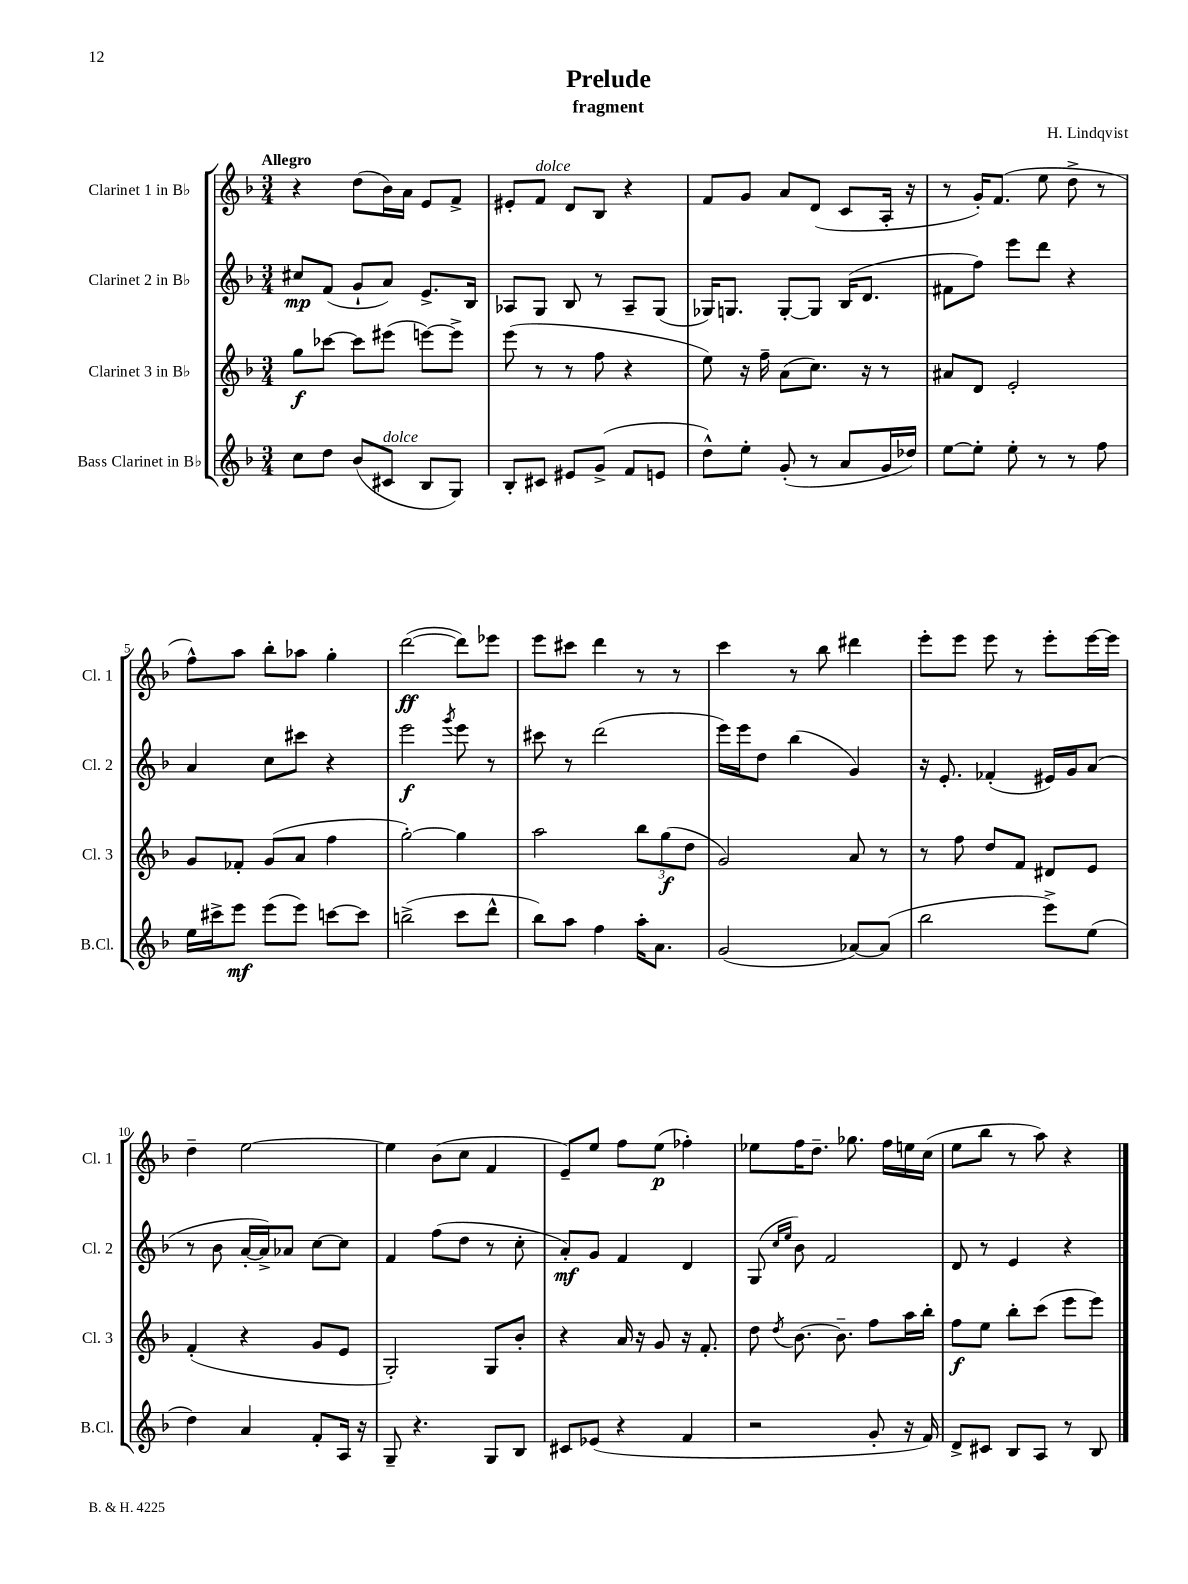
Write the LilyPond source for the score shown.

\header { title = "Prelude" composer = "H. Lindqvist" subtitle = "fragment" }
<<
\new StaffGroup <<
\new Staff = "s0" \with { instrumentName = "Clarinet 1 in Bb" shortInstrumentName = "Cl. 1" } {
    \clef treble \key f \major \numericTimeSignature \time 3/4 \tempo "Allegro"
    \autoBeamOff r4 d''8[( bes'16) a'16] e'8[ f'8]-> |
    eis'8[-. f'8]^\markup { \italic "dolce" } d'8[ bes8] r4 |
    f'8[ g'8] a'8[ d'8]( c'8[ a16]-. r16 |
    r8 g'16[-.) f'8.]( e''8 d''8-> r8 |
    f''8[-^) a''8] bes''8[-. aes''8] g''4-. |
    d'''2~\ff( d'''8[) ees'''8] |
    e'''8[ cis'''8] d'''4 r8 r8 |
    c'''4 r8 bes''8 dis'''4 |
    e'''8[-. e'''8] e'''8 r8 e'''8[-. e'''16~ e'''16] |
    d''4-- e''2~ |
    e''4 bes'8[( c''8] f'4 |
    e'8[--) e''8] f''8[ e''8]\p( fes''4-.) |
    ees''8[ f''16 d''8.]-- ges''8. f''16[ e''16 c''16]( |
    e''8[ bes''8] r8 a''8) r4 \bar "|." |
}
\new Staff = "s1" \with { instrumentName = "Clarinet 2 in Bb" shortInstrumentName = "Cl. 2" } {
    \clef treble \key f \major \numericTimeSignature \time 3/4
    \autoBeamOff cis''8[\mp f'8]( g'8[-! a'8]) e'8.[-> bes16] |
    aes8[ g8] bes8 r8 aes8[-- g8]( |
    ges16[) g8.] g8[~-. g8] bes16[( d'8.] |
    fis'8[ f''8]) e'''8[ d'''8] r4 |
    a'4 c''8[ cis'''8] r4 |
    e'''2\f \acciaccatura { g'''8 } e'''8 r8 |
    cis'''8 r8 d'''2( |
    e'''16[) e'''16 d''8] bes''4( g'4) |
    r16 e'8.-. fes'4-.( eis'16[) g'16 a'8]( |
    r8 bes'8 a'16[~-. a'16->) aes'8] c''8[~ c''8] |
    f'4 f''8[( d''8] r8 c''8-. |
    a'8[-.\mf) g'8] f'4 d'4 |
    g8( \grace { c''16[ e''16] } bes'8) f'2 |
    d'8 r8 e'4 r4 \bar "|." |
}
\new Staff = "s2" \with { instrumentName = "Clarinet 3 in Bb" shortInstrumentName = "Cl. 3" } {
    \clef treble \key f \major \numericTimeSignature \time 3/4
    \autoBeamOff g''8[\f ces'''8]~ ces'''8[ eis'''8]( e'''8[~) e'''8]-> |
    e'''8( r8 r8 f''8 r4 |
    e''8) r16 f''16-- a'8[( c''8.]) r16 r8 |
    ais'8[ d'8] e'2-. |
    g'8[ fes'8]-. g'8[( a'8] f''4 |
    g''2~-.) g''4 |
    a''2 \tuplet 3/2 { bes''8[ g''8\f( d''8] } |
    g'2) a'8 r8 |
    r8 f''8 d''8[ f'8] dis'8[ e'8] |
    f'4-.( r4 g'8[ e'8] |
    g2-.) g8[ bes'8]-. |
    r4 a'16 r16 g'8 r16 f'8.-. |
    d''8 \acciaccatura { d''8 } bes'8.~ bes'8.-- f''8[ a''16 bes''16]-. |
    f''8[\f e''8] bes''8[-. c'''8]( e'''8[ e'''8]) \bar "|." |
}
\new Staff = "s3" \with { instrumentName = "Bass Clarinet in Bb" shortInstrumentName = "B.Cl." } {
    \clef treble \key f \major \numericTimeSignature \time 3/4
    \autoBeamOff c''8[ d''8] bes'8[( cis'8]^\markup { \italic "dolce" } bes8[ g8]) |
    bes8[-. cis'8] eis'8[ g'8]->( f'8[ e'8] |
    d''8[-^) e''8]-. g'8-.( r8 a'8[ g'16 des''16]) |
    e''8[~ e''8]-. e''8-. r8 r8 f''8 |
    e''16[ cis'''16-> e'''8]\mf e'''8[( e'''8]) c'''8[~ c'''8] |
    b''2->( c'''8[ d'''8]-^ |
    bes''8[) a''8] f''4 a''16[-. a'8.] |
    g'2( aes'8[~) aes'8]( |
    bes''2 e'''8[->) e''8]( |
    d''4) a'4 f'8[-. a16] r16 |
    g8-- r4. g8[ bes8] |
    cis'8[ ees'8]( r4 f'4 |
    r2 g'8-. r16 f'16) |
    d'8[-> cis'8] bes8[ a8] r8 bes8 \bar "|." |
}
>>
>>
